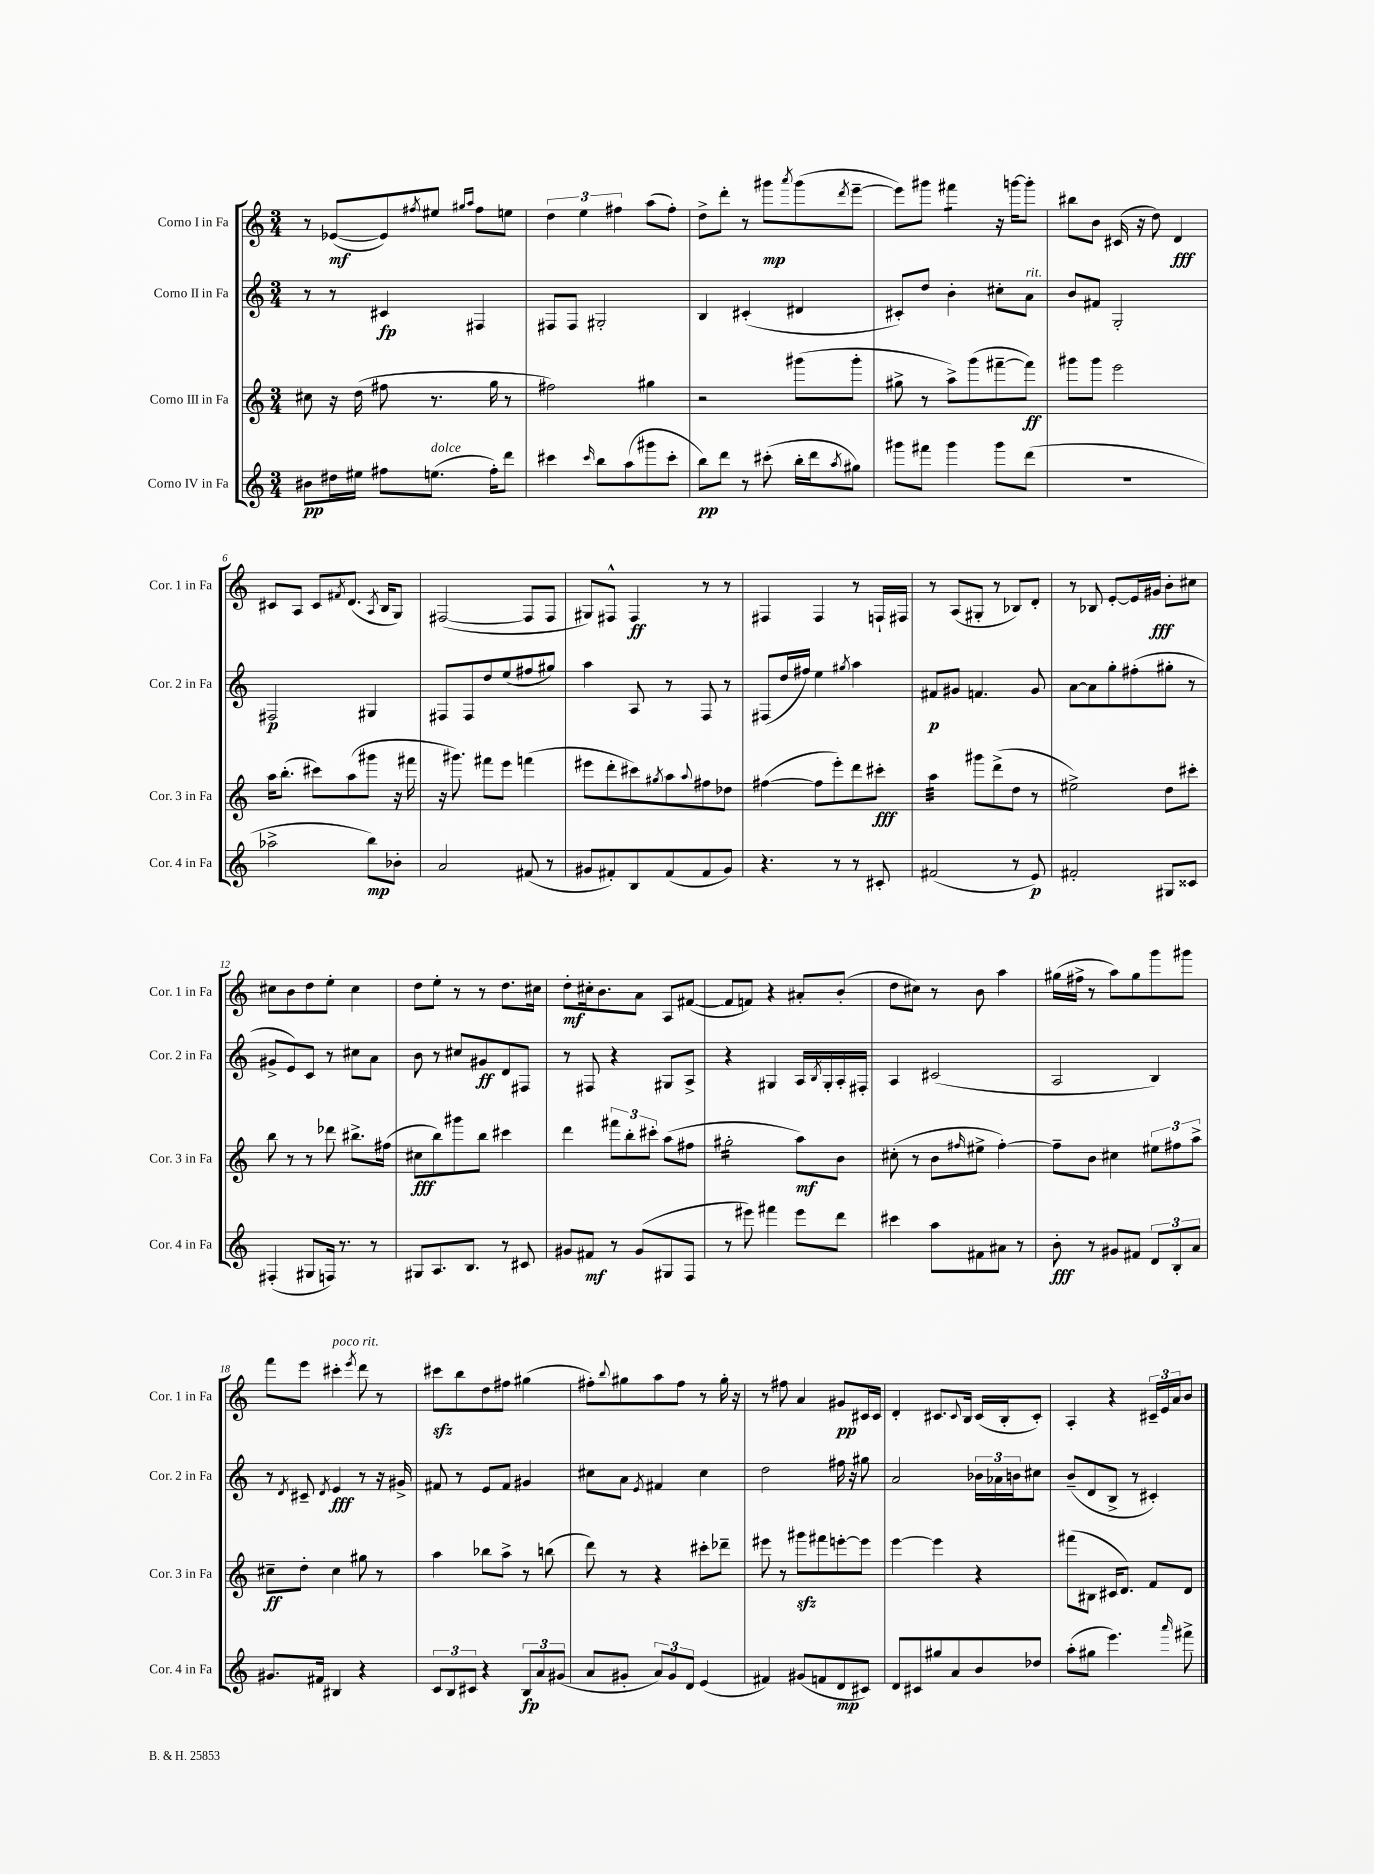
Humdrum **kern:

**kern	**kern	**kern	**kern
*staff4	*staff3	*staff2	*staff1
*clefG2	*clefG2	*clefG2	*clefG2
*k[]	*k[]	*k[]	*k[]
*M3/4	*M3/4	*M3/4	*M3/4
8b#	8cc#	8r	8r
16dd#	16r	8r	([8e-
16ee#	(16dd	.	.
8ff#	8ff#	4c#	8e-])
.	.	.	8qff#
(8.ee	8.r	.	8ee#
.	.	.	16qqgg#
.	.	.	16qqaa
.	.	4F#	8ff#
16ff#')	16gg	.	.
8ddd	8r	.	8ee
=	=	=	=
4ccc#	2ff#)	8F#	6dd
.	.	8F#	.
.	.	.	6ee
16qqccc#	.	.	.
8bb	.	2G#'	.
.	.	.	6ff#
(8aa	.	.	.
8ggg#	4gg#	.	(8aa
8ccc#'	.	.	8ff#')
=	=	=	=
8bb)	2r	4B	8dd^
8ddd	.	.	8ddd'
8r	.	(4c#'	8r
(8ccc#'	.	.	8ggg#
.	.	.	8qaaa
16bb'	(8ggg#	4d#	(8ggg#
16ddd	.	.	.
8qaa	.	.	8qddd
8gg#)	8ggg#'	.	[8eee~
=	=	=	=
8ggg#	8gg#^	8c#')	8eee])
8fff#	8r	8dd	8ggg#
4ggg#	8aa^)	4b'	4fff#
.	(8ggg	.	.
8ggg#	[8fff#~	8cc#'	16r
.	.	.	[16ggg
(8ddd	8fff#])	8a	8ggg']
=	=	=	=
2.r	8ggg#	8b	8bb#
.	8ggg#	8f#	8b
.	2eee	2G'	(16c#
.	.	.	16r
.	.	.	8dd)
.	.	.	4d
=	=	=	=
2aa-^	16aa	2F#	8c#
.	(8.bb'	.	.
.	.	.	8A
.	8ccc#)	.	8c#
.	.	.	8qf#
.	(8aa	.	(8.d
8bb)	8ggg#	4G#	.
.	.	.	8qA
.	.	.	16B
8b-'	16r	.	8G)
.	16fff#	.	.
=	=	=	=
2a	16r	8F#	([2F#
.	8.ggg#)	.	.
.	.	8F#	.
.	8fff#	8dd	.
.	8eee	(8ee	.
(8f#	(4fff	8ff#	8F#]
8r	.	8gg#)	8F#
=	=	=	=
8g#	8eee#	4aa	8G#)
8f#')	8ddd'	.	8F#^^
8B	8ccc#)	8A	4F#
.	8qgg#	.	.
(8f#	8aa	8r	.
.	8qqaa	.	.
8f#	8ff#	8F	8r
8g#)	8dd-	8r	8r
=	=	=	=
4.r	([4ff#	(8F#	4F#
.	.	16dd	.
.	.	16ff#)	.
.	8ff#]	4ee	4F#
8r	8eee')	.	.
.	.	8qgg#	.
8r	8ddd	4aa	8r
8c#'	8ccc#'	.	16F`
.	.	.	16F#
=	=	=	=
(2f#	4aa	8f#	8r
.	.	8g#	(8A
.	8ggg#	4.f	8G#'
.	(8ddd^	.	8r
8r	8dd	.	8B-)
8e)	8r	8g#	8d'
=	=	=	=
2f#'	2ee#^)	[8a	8r
.	.	8a]	8B-
.	.	8gg'	[8e'
.	.	(8ff#'	16e]
.	.	.	16g#
8G#	8dd	8gg#'	8b'
8c##	8ccc#'	8r	8cc#
=	=	=	=
(4F#'	8bb	8g#^	8cc#
.	8r	8e)	8b
8G#	8r	8c	8dd
16F)	8ddd-	8r	8ee'
8.r	.	.	.
.	8.bb#^	8cc#	4cc#
8r	.	8a	.
.	(16ff#	.	.
=	=	=	=
8G#	8cc#	8b	8dd
8.A	8bb)	8r	8ee'
.	8ggg#	8cc#	8r
8.B	.	.	.
.	8bb	8g#	8r
8r	4ccc#	8d	8.dd
8c#	.	8F#	.
.	.	.	16cc#
=	=	=	=
8g#	4ddd	8r	8dd'
8f#	.	8F#	16cc#'
.	.	.	8.b
8r	12fff#	4r	.
.	12bb'	.	.
(8g#	.	.	8a
.	12ccc#'	.	.
8G#	(8aa	8G#	8A
8F	8ff#	8A^	([8f#
=	=	=	=
8r	2gg#'	4r	8f#]
8eee#)	.	.	8f)
4fff#	.	4G#	4r
8eee#	8aa)	16A	8a#'
.	.	8qB	.
.	.	16G#'	.
8ddd	8b	16A'	(8b'
.	.	16F#'	.
=	=	=	=
4ccc#	(8cc#'	4A	8dd
.	8r	.	8cc#)
8aa	8b	(2c#	8r
.	16qqff#	.	.
8f#	8ee#^	.	8b
8a#	[4ff#')	.	4aa
8r	.	.	.
=	=	=	=
8b'	8ff#~]	2A	(16gg#
.	.	.	16ff#^
8r	8b	.	8r
8g#	4cc#	.	8aa)
8f#	.	.	8gg#
12d	12ee#	4B)	8ggg
12B'	12ff#	.	.
.	.	.	8ggg#
12a	12aa^	.	.
=	=	=	=
8.g#	8cc#~	8r	8fff
.	.	8qd	.
.	8dd'	8c#~	8eee
16f#	.	.	.
.	.	8qd	.
4B#	4cc#	4e	4ccc#'
.	.	.	8qeee
4r	8gg#	8r	8ddd
.	8r	16r	8r
.	.	16g#^	.
=	=	=	=
12c	4aa	8f#	8ccc#
12B	.	.	.
.	.	8r	8bb
12c#	.	.	.
4r	8bb-	8e	8dd
.	8aa^	8f#	8ff#
12B	8r	4g#	(4gg#
12a	.	.	.
.	(8bb	.	.
(12g#	.	.	.
=	=	=	=
8a	8ddd)	8cc#	8ff#')
.	.	.	8qqbb
8g#'	8r	8a	8gg#
.	.	8qe	.
12a)	4r	4f#	8aa
12g#	.	.	.
.	.	.	8ff#
12d	.	.	.
(4e	8ccc#'	4cc#	8r
.	8ddd-~	.	16gg#'
.	.	.	16r
=	=	=	=
4f#)	8eee#	2dd	8r
.	8r	.	8ff#
(8g#	8ggg#	.	4a
8f	8fff#	.	.
8d	[8eee'	16ff#	8g#
.	.	16r	.
8c#)	8eee]	8gg#	16c#
.	.	.	16c#
=	=	=	=
8d	[4eee	2a	4d'
8c#	.	.	.
8gg#	4eee]	.	8.c#
8a	.	.	.
.	.	.	8qqc#
.	.	.	16B
8b	4r	24b-	(16c#
.	.	24a-	.
.	.	.	16B'
.	.	24b	.
8dd-	.	8cc#	8c#')
=	=	=	=
(8aa'	(8fff#	(8b~	4A'
8gg#	8B#	8d	.
4.eee)	16c#	8B^	4r
.	8.d)	.	.
.	.	8r	.
.	8f	4c#')	24c#~
.	.	.	24e
.	.	.	24a
16qqaaa	.	.	.
8fff#^	8d	.	8b
==	==	==	==
*-	*-	*-	*-
